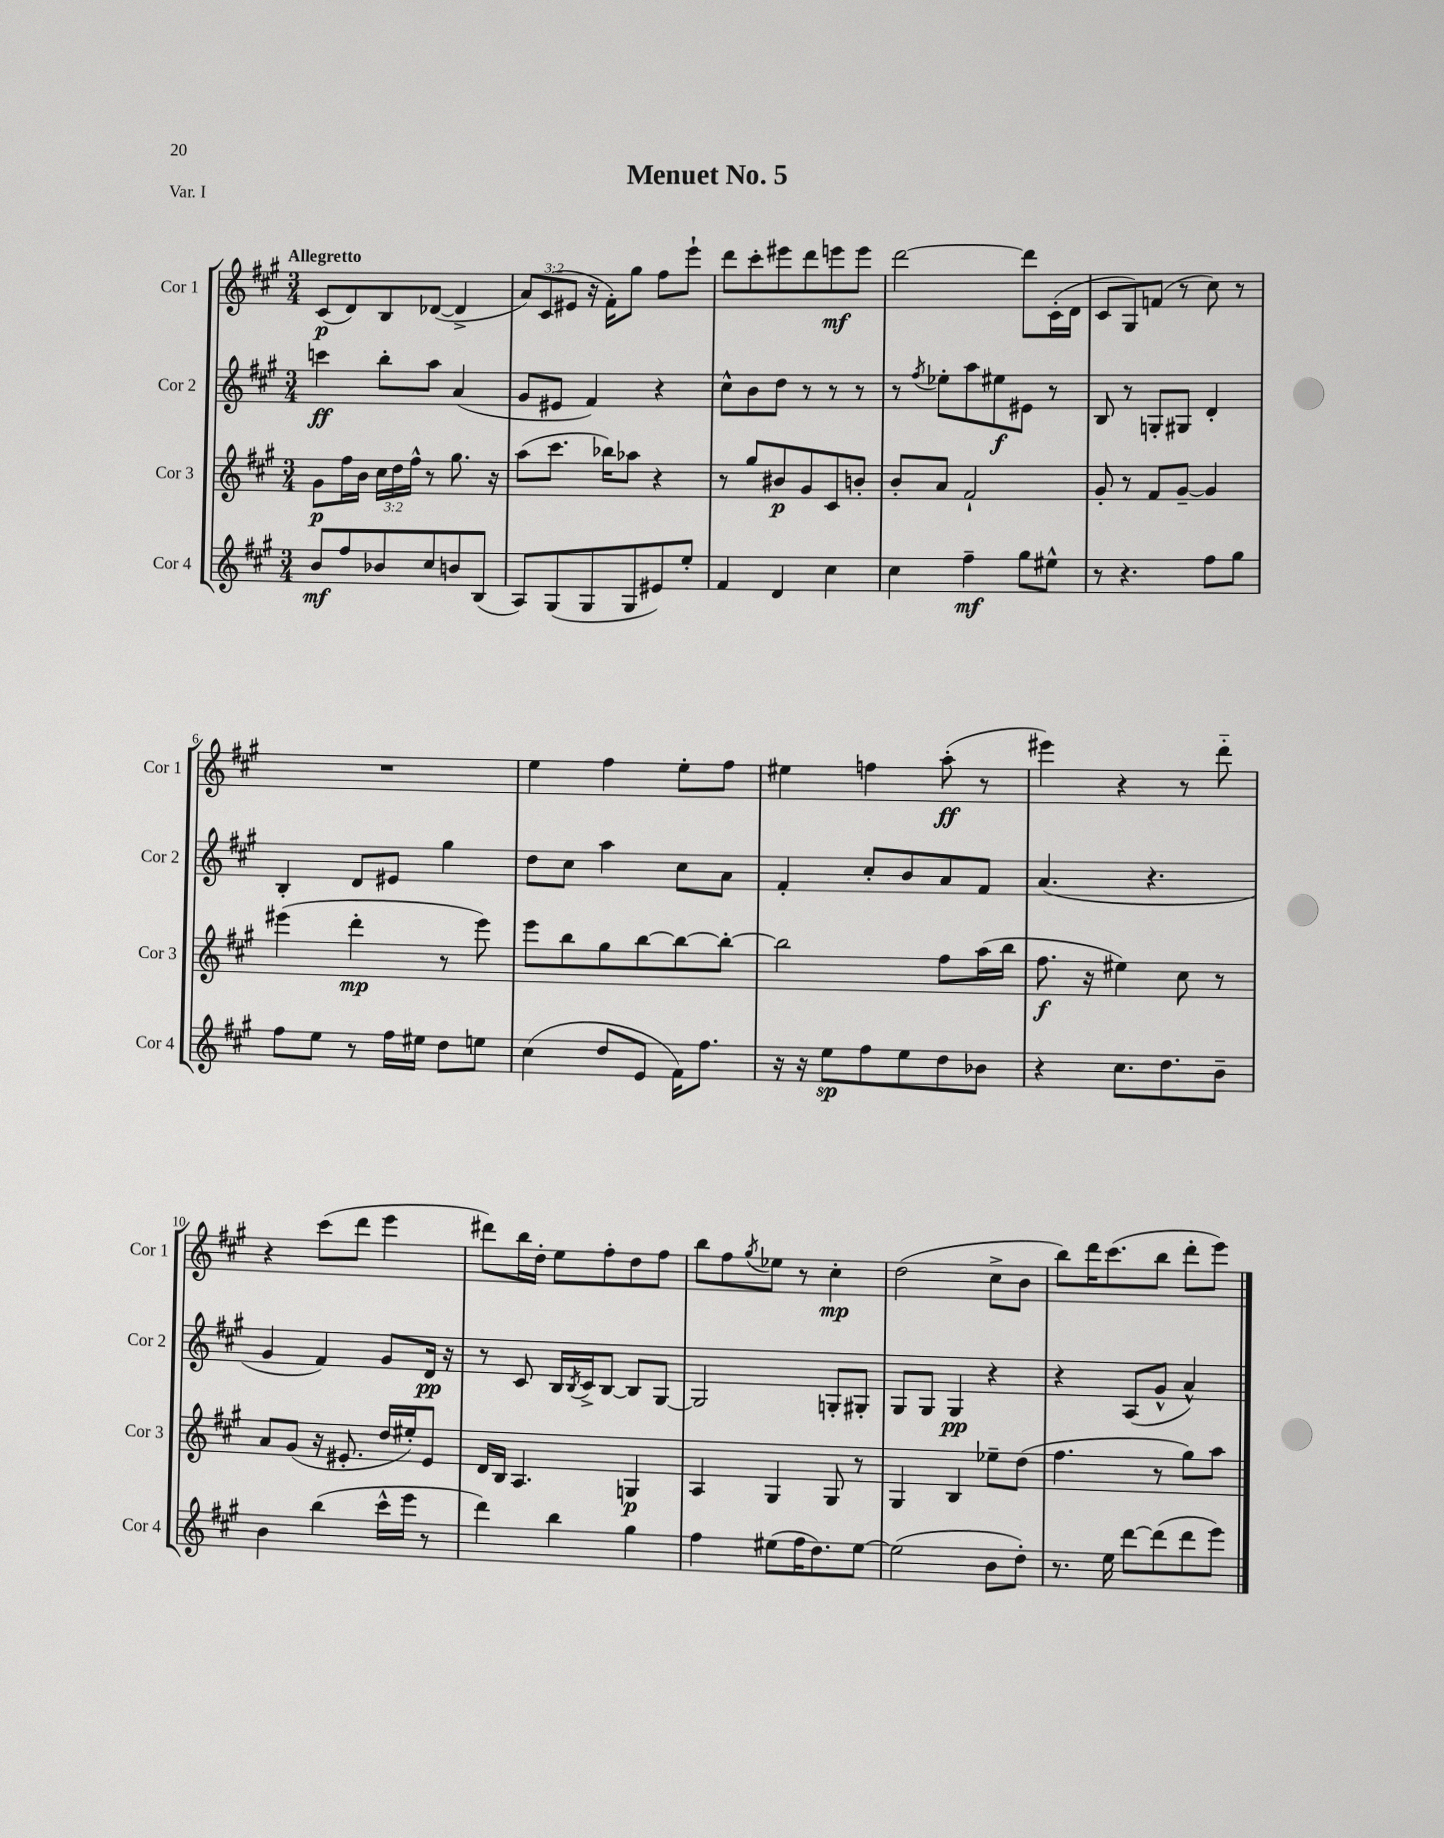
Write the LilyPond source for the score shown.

\header { title = "Menuet No. 5" piece = "Var. I" }
<<
\new StaffGroup <<
\new Staff = "s0" \with { instrumentName = "Cor 1" shortInstrumentName = "Cor 1" } {
    \clef treble \key a \major \numericTimeSignature \time 3/4 \override Staff.TupletNumber.text = #tuplet-number::calc-fraction-text \tempo "Allegretto"
    cis'8\p( d'8) b8 des'8~( des'4-> |
    \tuplet 3/2 { a'8) cis'8( eis'8 } r16 fis'16-.) gis''8 fis''8 e'''8-! |
    d'''8 cis'''8-. eis'''8 d'''8 e'''8\mf e'''8 |
    d'''2~ d'''8 cis'16-.( d'16 |
    cis'8 gis8) f'8( r8 cis''8) r8 |
    R2. |
    e''4 fis''4 e''8-. fis''8 |
    eis''4 f''4 a''8-.\ff( r8 |
    eis'''4) r4 r8 d'''8-_ |
    r4 cis'''8( d'''8 e'''4 |
    dis'''8) b''16 d''16-. e''8 fis''8-. d''8 fis''8 |
    b''8 fis''8 \acciaccatura { gis''8 } ees''8 r8 cis''4-.\mp |
    d''2( cis''8-> b'8 |
    b''8) d'''16 cis'''8.( b''8 d'''8-. e'''8) \bar "|." |
}
\new Staff = "s1" \with { instrumentName = "Cor 2" shortInstrumentName = "Cor 2" } {
    \clef treble \key a \major \numericTimeSignature \time 3/4
    c'''4\ff b''8-. a''8 a'4( |
    gis'8 eis'8 fis'4) r4 |
    cis''8-^ b'8 d''8 r8 r8 r8 |
    r8 \acciaccatura { fis''8 } ees''8-. a''8 eis''8\f eis'8 r8 |
    b8 r8 g8-. gis8 d'4-. |
    b4-. d'8 eis'8 gis''4 |
    d''8 cis''8 a''4 cis''8 a'8 |
    fis'4-. cis''8-. b'8 a'8 fis'8 |
    a'4.( r4. |
    gis'4 fis'4) gis'8 d'16\pp r16 |
    r8 cis'8 b16 \acciaccatura { b8 } cis'16-> b8~ b8 gis8~ |
    gis2 g8-. gis8-. |
    gis8 gis8 gis4\pp r4 |
    r4 a8( gis'8-^ a'4-^) \bar "|." |
}
\new Staff = "s2" \with { instrumentName = "Cor 3" shortInstrumentName = "Cor 3" } {
    \clef treble \key a \major \numericTimeSignature \time 3/4 \override Staff.TupletNumber.text = #tuplet-number::calc-fraction-text
    gis'8\p fis''16 b'16 \tuplet 3/2 { cis''16 d''16 fis''16-^ } r8 gis''8. r16 |
    a''8( cis'''8. bes''16) aes''8 r4 |
    r8 gis''8 bis'8\p gis'8 cis'8 b'8-. |
    b'8-. a'8 fis'2-! |
    gis'8-. r8 fis'8 gis'8~-- gis'4 |
    eis'''4( d'''4-.\mp r8 eis'''8) |
    e'''8 b''8 gis''8 b''8~ b''8~ b''8~-. |
    b''2 fis''8 a''16( b''16 |
    fis''8.\f r16 eis''4) cis''8 r8 |
    a'8 gis'8( r16 eis'8.-. d''16 eis''16-.) eis'8 |
    d'16 b16 a4. g4\p |
    a4 gis4 gis8 r8 |
    gis4 b4 ees''8-- d''8( |
    fis''4. r8 gis''8) a''8 \bar "|." |
}
\new Staff = "s3" \with { instrumentName = "Cor 4" shortInstrumentName = "Cor 4" } {
    \clef treble \key a \major \numericTimeSignature \time 3/4
    b'8\mf fis''8 bes'8 cis''8 b'8 b8( |
    a8) gis8( gis8 gis8 eis'8) e''8-. |
    fis'4 d'4 cis''4 |
    cis''4 fis''4--\mf gis''8 eis''8-^ |
    r8 r4. fis''8 gis''8 |
    fis''8 e''8 r8 fis''16 eis''16 d''8 e''8 |
    cis''4( d''8 e'8 fis'16) fis''8. |
    r16 r16 e''8\sp fis''8 e''8 d''8 bes'8 |
    r4 cis''8. d''8. b'8-- |
    b'4 b''4( cis'''16-^ e'''16 r8 |
    d'''4) b''4 gis''4 |
    fis''4 eis''8( fis''16 d''8.) eis''8~ |
    eis''2( b'8 d''8-.) |
    r8. e''16 d'''8~ d'''8( d'''8 e'''8) \bar "|." |
}
>>
>>
